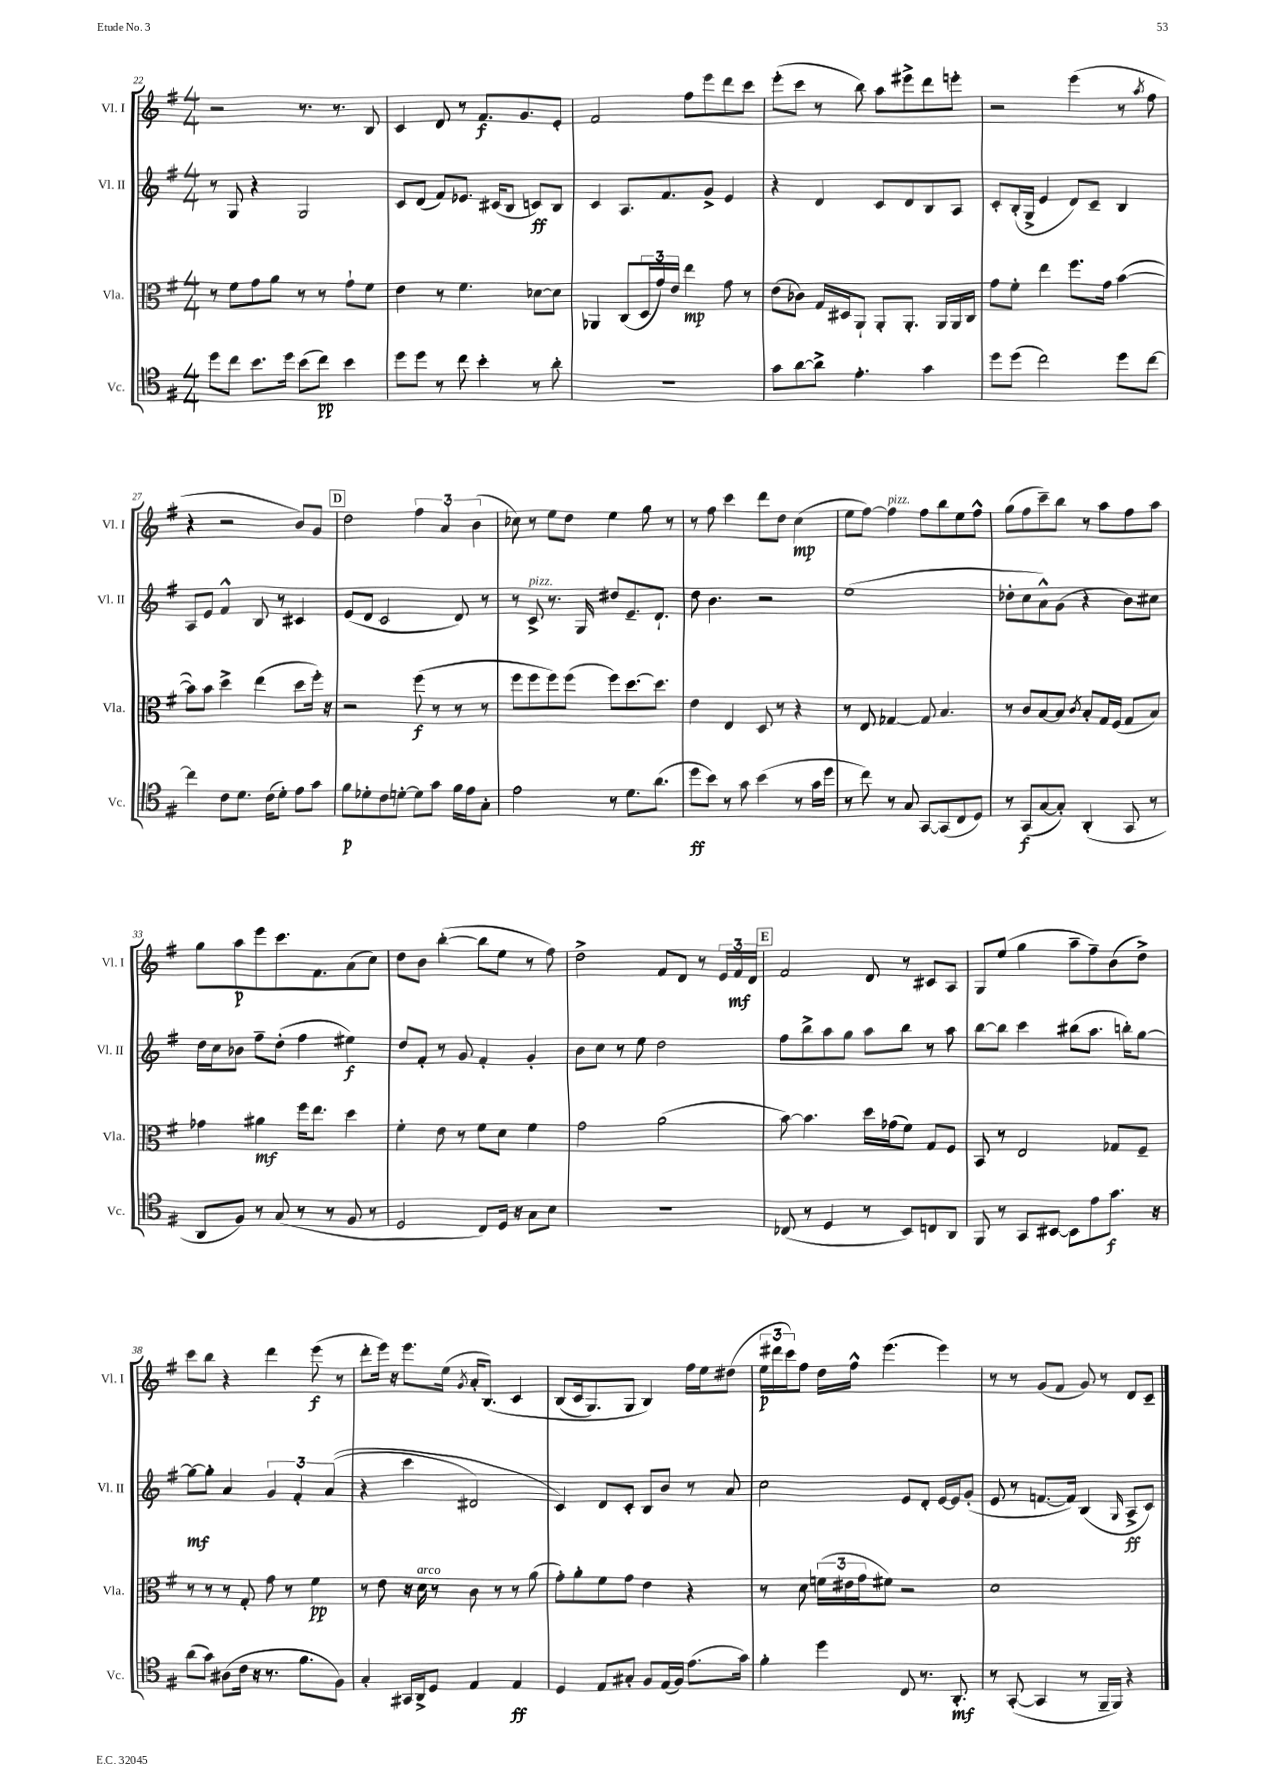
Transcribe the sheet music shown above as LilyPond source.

<<
\new StaffGroup <<
\new Staff = "s0" \with { instrumentName = "Vl. I" shortInstrumentName = "Vl. I" } {
    \clef treble \key g \major \numericTimeSignature \time 4/4
    r2 r8. r8. b8 |
    c'4 d'8 r8 fis'8.\f g'8. e'8-. |
    fis'2 fis''8 e'''8 d'''8 c'''8 |
    e'''8-.( c'''8 r8 b''8) a''8 eis'''8-> d'''8 e'''8-. |
    r2 e'''4( r8 \acciaccatura { a''8 } fis''8 |
    r4 r2 b'8) g'8 |
    \mark \markup { \box "D" } d''2 \tuplet 3/2 { fis''4 a'4 b'4( } |
    ces''8) r8 e''8 d''8 e''4 g''8 r8 |
    r8 fis''8 c'''4 d'''8 d''8 c''4\mp( |
    e''8 fis''8~) fis''4^\markup { \italic "pizz." } fis''8 b''8 e''8 fis''8-^ |
    g''8( fis''8 c'''8--) b''8 r8 a''8 fis''8 a''8 |
    g''8 a''8\p e'''8 c'''8. fis'8. a'8( c''8) |
    d''8 b'8 b''4~-.( b''8 e''8 r8 fis''8) |
    d''2-> fis'8 d'8 r8 \tuplet 3/2 { e'16 fis'16\mf d'16 } |
    \mark \markup { \box "E" } fis'2 d'8 r8 cis'8 a8 |
    g8 e''8( g''4 a''8-- fis''8--) b'8( d''8->) |
    c'''8 b''8 r4 d'''4 e'''8\f( r8 |
    d'''8-. e'''16) r16 e'''8. e''16( \acciaccatura { g'8 } a'16-. b8.)\( c'4 |
    b8( c'16 g8.) g8 b4\) fis''16 e''16 dis''8( |
    \tuplet 3/2 { e''16\p dis'''16 c'''16) } fis''8 d''16 fis''16-^ e'''4.( e'''4) |
    r8 r8 g'8( fis'8 g'8) r8 d'8 c'8-- \bar "|." |
}
\new Staff = "s1" \with { instrumentName = "Vl. II" shortInstrumentName = "Vl. II" } {
    \clef treble \key g \major \numericTimeSignature \time 4/4
    r8 g8 r4 g2 |
    c'8 d'8( fis'8) ees'8. cis'16( b8 c'8\ff) b8 |
    c'4 a8. fis'8. g'8-> e'4 |
    r4 d'4 c'8 d'8 b8 a8 |
    c'8-. b16-.( g16-> e'4 d'8) c'8-- b4 |
    a8 e'8 fis'4-^ b8 r8 cis'4 |
    \mark \markup { \box "D" } e'8( d'8 c'2 d'8) r8 |
    r8 c'8->^\markup { \italic "pizz." } r8. g16 dis''8 e'8.-- d'8.-! |
    d''8 b'4. r2 |
    e''1( |
    des''8-. c''8 a'8-^) g'8( r4 b'8) cis''8 |
    d''16 c''16 bes'8 fis''8-- d''8-.( fis''4 eis''4\f) |
    d''8 fis'8-. r8 g'8 fis'4-. g'4-. |
    b'8 c''8 r8 e''8 d''2 |
    \mark \markup { \box "E" } fis''8 b''8-> a''8 g''8 a''8 b''8 r8 a''8 |
    b''8~ b''8 c'''4 bis''8( a''8. b''16-.) g''8~ |
    g''8~\mf g''8-. a'4 \tuplet 3/2 { g'4 fis'4-. a'4(\( } |
    r4 c'''4 dis'2) |
    c'4\) d'8 c'8-. b8 b'8 r8 a'8 |
    c''2 e'8 d'8-. e'16~ e'16 g'8-.( |
    e'8 r8 f'8.~ f'16) b4( \grace { g16 } a8->\ff c'8) \bar "|." |
}
\new Staff = "s2" \with { instrumentName = "Vla." shortInstrumentName = "Vla." } {
    \clef alto \key g \major \numericTimeSignature \time 4/4
    r8 fis'8 g'8 a'8 r8 r8 g'8-! fis'8 |
    e'4 r8 fis'4. des'8~ des'8 |
    aes,4 c8( \tuplet 3/2 { d16 g'16) e'16 } e''4\mp g'8 r8 |
    e'8( ces'8) g16 dis16 a,8-! a,8-. a,8.-. a,16 a,16 c16 |
    g'8 fis'8-. e''4 fis''8. g'16 b'4~( |
    b'8) b'8 d''4-> e''4( d''8 fis''16-.) r16 |
    \mark \markup { \box "D" } r2 fis''8\f( r8 r8 r8 |
    fis''8 fis''8 fis''8) fis''8( fis''8) d''8.~ d''8. |
    e'4 e4 d8 r8 r4 |
    r8 e8 ges4~ ges8 b4. |
    r8 c'8 b8~ b8 \acciaccatura { c'8 } b8-. g16 fis16( g8 b8) |
    ges'4 ais'4\mf fis''16 e''8. d''4 |
    fis'4-. e'8 r8 fis'8 d'8 fis'4 |
    g'2 a'2( |
    \mark \markup { \box "E" } b'8~) b'4. d''16 ges'16( fis'8) g8 fis8 |
    b,8 r8 e2 ges8 fis8-- |
    r8 r8 r8 g8-. g'8 r8 fis'4\pp |
    r8 e'8 r16 d'16^\markup { \italic "arco" } r8 c'8 r8 r8 a'8( |
    g'8-.) a'8-. fis'8 g'8 e'4 r4 |
    r8 d'8 \tuplet 3/2 { f'16( eis'16 g'16 } fis'8) r2 |
    d'1 \bar "|." |
}
\new Staff = "s3" \with { instrumentName = "Vc." shortInstrumentName = "Vc." } {
    \clef tenor \key g \major \numericTimeSignature \time 4/4
    d''8 c''8 b'8. d''16 b'8( c''8\pp) b'4 |
    d''8 d''8 r8 c''8 b'4-. r8 a'8-. |
    R1 |
    g'8 a'8~ a'8-> e'4.-. g'4 |
    d''8 d''8( c''2) d''8 c''8~ |
    c''4 c'8 d'8. c'16( d'8-.) e'8 g'8 |
    \mark \markup { \box "D" } fis'8\p des'8-. c'8 d'8~-. d'8 g'8 fis'16 e'16 g8-. |
    e'2 r8 d'8. a'8.( |
    d''8\ff b'8) r8 g'8 b'4( r8 g'16 d''16 |
    r8 c''8) r8 g8 g,8~ g,8( c8 d8) |
    r8 g,8\f( g8~ g8-.) a,4-.( g,8 r8 |
    a,8 fis8) r8 g8( r8 r8 fis8 r8 |
    d2 c8) d16 r16 g8 b8 |
    R1 |
    \mark \markup { \box "E" } ces8( r8 d4 r8 b,8) c8 a,8 |
    fis,8 r8 g,8 bis,8~ bis,8 e'8 g'8.\f r16 |
    a'8( g'8) ais8( c'16 r16 r8. fis'8. fis8) |
    g4-. gis,16 a,16-> d8 e4 e4\ff |
    d4 e8 gis8-. fis8 e16( fis16) e'8.( g'16) |
    fis'4-. d''4 c8 r8. a,8.-.\mf |
    r8 g,8~-.( g,4 r8 fis,16-- fis,16) r4 \bar "|." |
}
>>
>>
\layout { \context { \Score currentBarNumber = #22 } }
